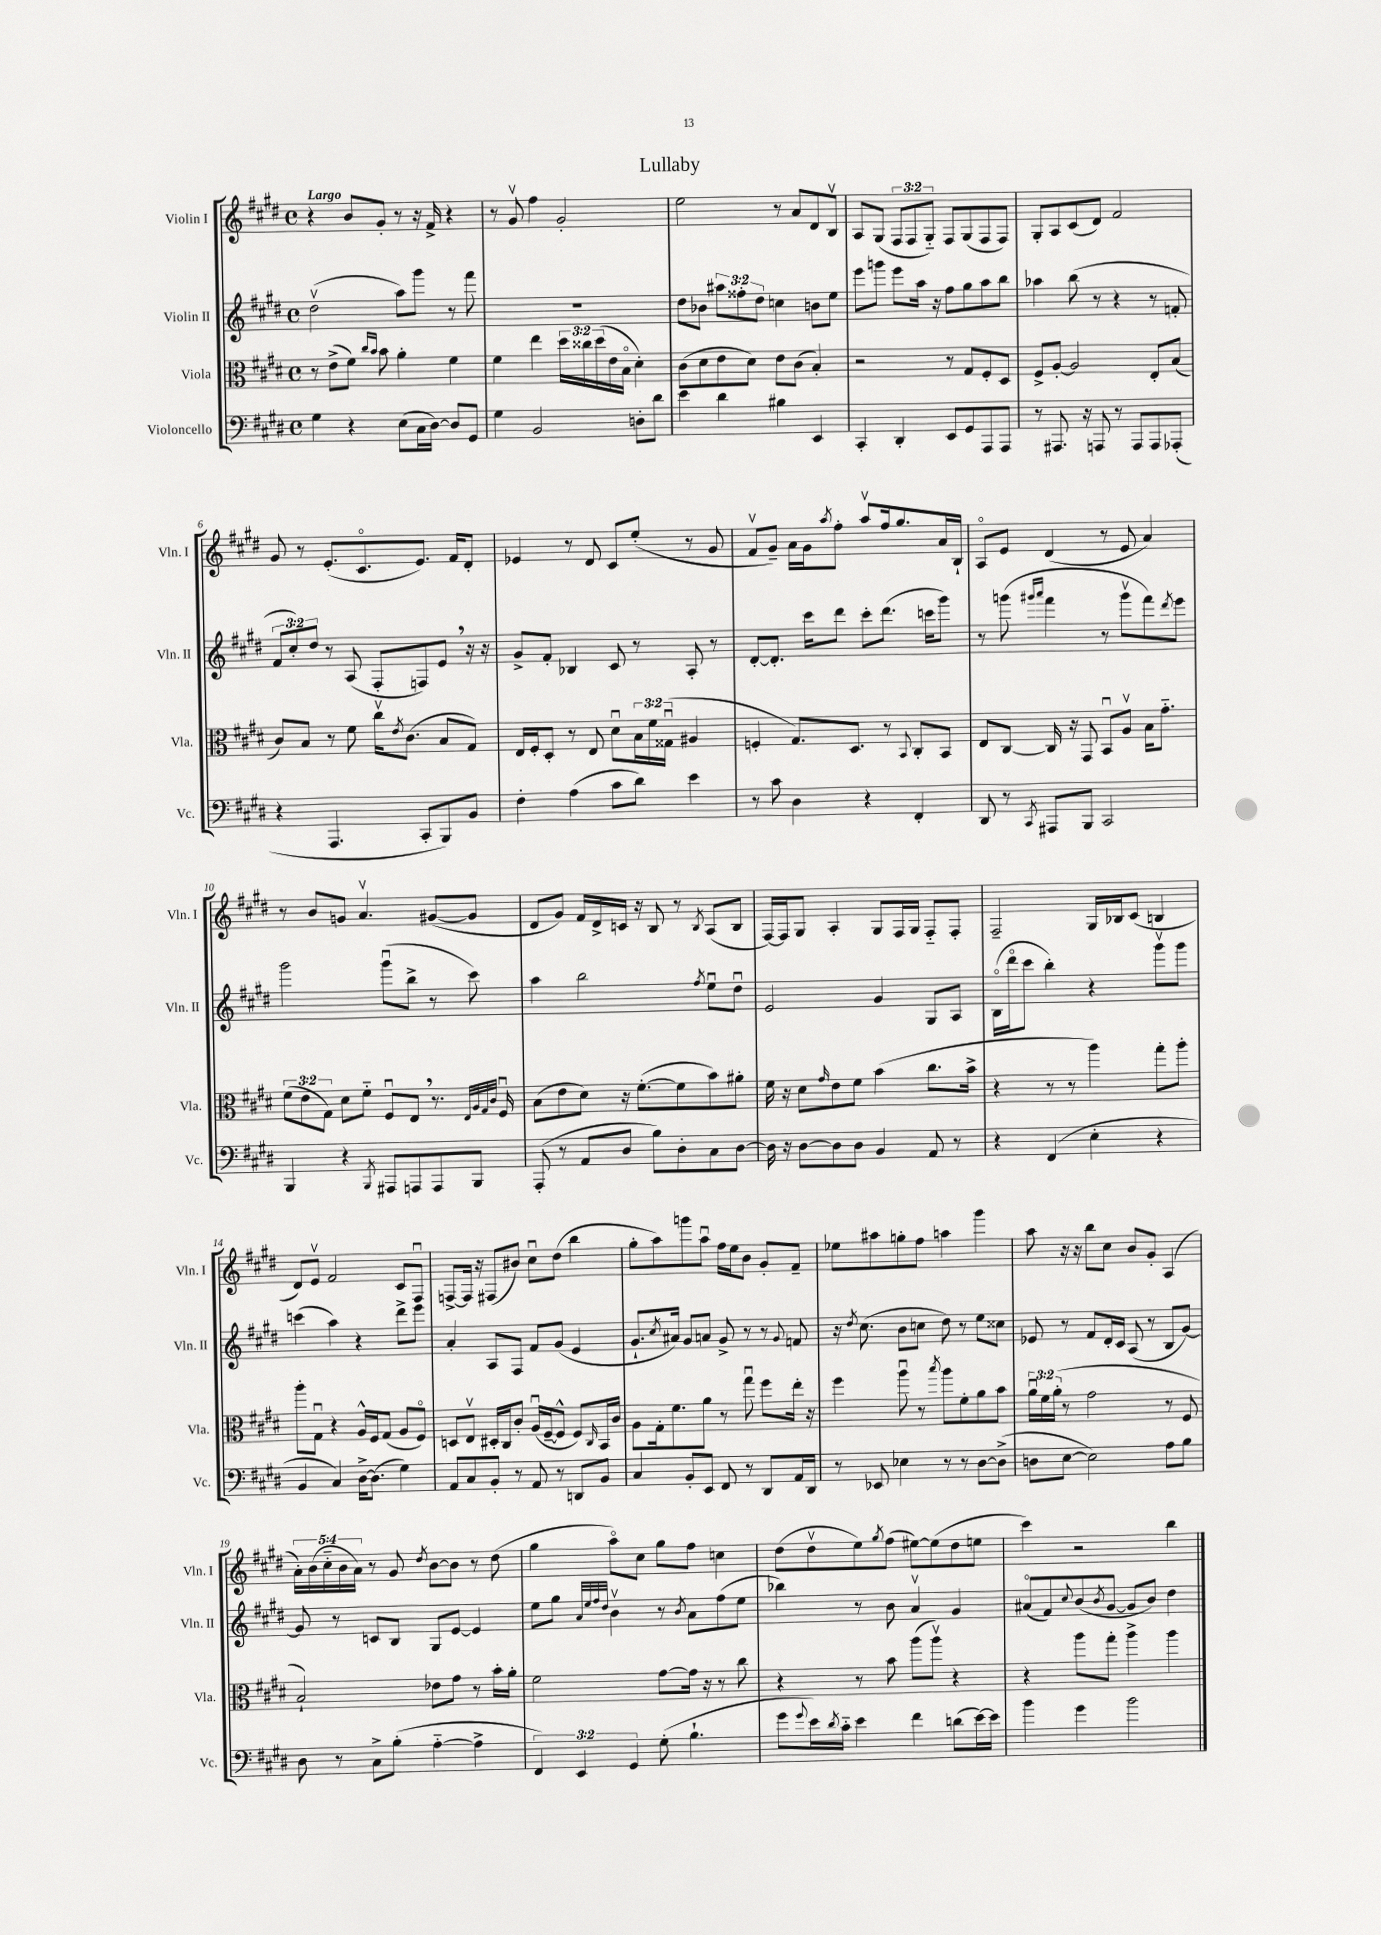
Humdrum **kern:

**kern	**kern	**kern	**kern
*staff4	*staff3	*staff2	*staff1
*clefF4	*clefC3	*clefG2	*clefG2
*k[f#c#g#d#]	*k[f#c#g#d#]	*k[f#c#g#d#]	*k[f#c#g#d#]
*M4/4	*M4/4	*M4/4	*M4/4
*met(c)	*met(c)	*met(c)	*met(c)
4G#	8r	(2dd#v	4r
.	(8e^	.	.
4r	8f#)	.	8b
.	16qqcc#	.	.
.	16qqb	.	.
.	8b	.	8g#'
(8E	4a'	8aa)	8r
16C#	.	8ggg#	16r
[16D#)	.	.	16f#^
8D#]	4f#	8r	4r
8GG#	.	8fff#	.
=	=	=	=
4G#	4f#	1r	8r
.	.	.	8g#v
2BB	4ee	.	4ff#
.	24dd#	.	2g#'
.	24cc##	.	.
.	(24dd#	.	.
.	16e	.	.
.	16Bo	.	.
8D'	4d#')	.	.
8d#	.	.	.
=	=	=	=
4e	(8c#	8dd#	2ee
.	8d#	8b-	.
4d#	8e	12aa#	.
.	.	12ff##'	.
.	8d#)	.	.
.	.	12dd#	.
4B#	8e	4cc	8r
.	(8c#	.	8a
4EE	4B')	8b	8d#
.	.	8ee	8Bv
=	=	=	=
4CC#'	2r	8eee	8A
.	.	8ggg	(8G#
4DD#'	.	8eee	12F#
.	.	.	12F#
.	.	16aa	.
.	.	.	12G#'~)
.	.	16r	.
8EE	8r	8ff#	8F#
8GG#	8G#	8gg#	(8G#
8AAA	8F#'	8aa	8F#
8AAA	8D#	8bb	8F#)
=	=	=	=
8r	8F#^	4aa-	8G#'
8.AAA#	[8A'	.	8A
.	2A]	(8bb	(8c#
16r	.	.	.
8AAA	.	8r	8d#)
8r	.	4r	2f#
8AAA	.	.	.
8AAA	8E'	8r	.
(8AAA-'	(8B	8f'	.
=	=	=	=
4r	8c#)	12f#	8g#
.	.	12cc#')	.
.	8B	.	8r
.	.	12dd#	.
4.AAA	8r	8r	(8.e'
.	8f#	(8A	.
.	.	.	8.c#o
.	16cc#v	8F#'	.
.	8qe	.	.
.	(8.c#	.	.
8CC#'	.	8F)	8.e)
8BBB)	8B	8e	.
.	.	.	16f#
8BB	8G#)	16r	8d#'
.	.	16r	.
=	=	=	=
4F#'	16E	8g#^	4e-
.	16F#'	.	.
.	8D#'	8f#'	.
(4A	8r	4B-	8r
.	8E	.	8d#
8c#	8d#u	8c#	8c#
8d#)	24B	8r	(8ee'
.	24f#	.	.
.	(24G##u	.	.
4e	4A#	8A'	8r
.	.	8r	8g#
=	=	=	=
8r	4F'	[8d#'	8f#v
8c#	.	8.d#']	8g#~)
4D#	8.G#)	.	16a
.	.	16ccc#	16g#
.	.	.	8qaa
.	.	8ddd#	8ff#'
.	8.D#	.	.
4r	.	8ccc#'	8aav
.	8r	(8.ddd#	16ff#
.	.	.	8.gg#
.	8qqBB	.	.
4FF#'	8C#'	.	.
.	.	16ccc	.
.	8BB	8ggg#)	16a
.	.	.	16B`
=	=	=	=
8DD#	8E	8r	8Ao
8r	[8C#	(8ggg	8e
.	.	16qqggg#	.
8qCC#	.	16qqaaa	.
8AAA#	16C#]	4fff#	(4d#
.	16r	.	.
8BBB	8GG#	.	.
2CC#	8BBu	8r	8r
.	8Av	8ggg#v	8e
.	16B	8fff#)	4a)
.	8.g#'~	.	.
.	.	8qddd#	.
.	.	8eee	.
=	=	=	=
4BBB	(12f#	2ggg#	8r
.	12e	.	.
.	.	.	8b
.	12G#)	.	.
4r	8d#	.	8g
.	8f#'~	.	4.av
8qBBB	.	.	.
8AAA#	8F#u	(8ggg#u	.
8AAA	8E	8bb^	.
8AAA	8.r	8r	([8g#
8BBB	.	8ccc#)	8g#]
.	32qqE	.	.
.	32qqA	.	.
.	32qqG#	.	.
.	32qqc#	.	.
.	16F#u	.	.
=	=	=	=
(8AAA'	(8B	4aa	8d#
8r	8e	.	8g#)
8AA	8d#)	2bb	16f#
.	.	.	16d#^
8D#	16r	.	16c
.	([8.f#'	.	16r
8B)	.	.	8B
8D#'	8f#]	.	8r
.	.	8qff#	8qB
8C#	8b)	8eeu	(8A
[8D#	8a#'	8dd#u	8B
=	=	=	=
16D#]	16f#	2e	[16F#)
16r	16r	.	16F#]
[8D#	8d#	.	8G#
.	16qqg#	.	.
8D#]	8e	.	4A'
8D#	8f#	.	.
4BB	(4b	4g#	8G#
.	.	.	16F#
.	.	.	16G#
8AA	8.cc#	8G#	8F#'~
8r	.	8A	8F#'
.	16b^	.	.
=	=	=	=
4r	4r	(16Bo	2F#~
.	.	16ddd#o	.
.	.	8ccc#	.
(4FF#	8r	4bb')	.
.	8r	.	.
4E'	4aa)	4r	16G#
.	.	.	16B-
.	.	.	(8c#
4r	8gg#'	8ggg#v	4B
.	8aa'	8ggg#	.
=	=	=	=
4BB	8aa'	(4ccc	8d#)
.	8G#u	.	8ev
4C#)	4r	4aa)	2f#
[16D#^	16A^^	4r	.
(8.D#]	16F#	.	.
.	(8G#	.	.
4G#)	8A	8ddd#^	8c#
.	8F#o)	8eee	8F#u
=	=	=	=
8AA	8D	4a'	[8F^
8C#	8Ev	.	16F]
.	.	.	16r
8BB'	16D#'	8A	(8F#
.	16C#	.	.
8r	8c#'	8F#	8b#)
8AA	(16Au	8f#	8cc#u
.	[16F#~	.	.
8r	8F#^^]	(8g#	(8dd#
8DD	8F#)	4e	4bb
.	16qqC#	.	.
8BB	16BB	.	.
.	16c#	.	.
=	=	=	=
4C#	8A	8.g#`	8gg#'
.	16G#'	.	8aa)
.	.	8qcc#	.
.	8.f#	16a#)	.
8BB'	.	8g#	8ggg
8EE	8a	8a	8aau
8FF#	8r	8g#^	16ff#
.	.	.	16ee
8r	8gg#u	8r	8b
8DD#	8ff#	8r	8g#'
.	.	8qqg#	.
16AA	16ee'	8f	8f#~
16DD#	16r	.	.
=	=	=	=
8r	4ff#	16r	8ee-
.	.	8qdd#	.
.	.	(8.cc#	.
8EE-	.	.	8aa#
4E-	8aau	8b	8gg'
.	8r	8cc	8ff#
.	8qbb	.	.
8r	8aa	8dd#)	4aa
8r	8f#'	8r	.
[8D#	8a	8ee	4ggg#
(8D#^]	8b	8cc##	.
=	=	=	=
8D	24au	8e-	8aa
.	24f#	.	.
.	(24a'	.	.
[8E	8r	8r	16r
.	.	.	16r
2E])	2g#	8f#	8bb
.	.	16d#'	8cc#
.	.	16c#	.
.	.	(8A	8b
.	.	8r	8g#'
8A	8r	8B	(4A
8B	8F#	[8g#)	.
=	=	=	=
8D#	2B`)	8g#]	20a')
.	.	.	(20b
.	.	.	20cc#'~
8r	.	8r	.
.	.	.	20b
.	.	.	20a)
8C#^	.	8c	8r
(8B'	.	8B	8g#
.	.	.	8qdd#
[4A'~	8e-	8G#	[8b
.	8g#	[8e	8b]
4A^]	8r	4e]	8r
.	16b'	.	(8dd#
.	16a'	.	.
=	=	=	=
6FF#)	2f#	8ee	4gg#
.	.	8gg#	.
6EE	.	.	.
.	.	32qqa	.
.	.	32qqee	.
.	.	32qqff#	.
.	.	32qqdd#	.
.	.	4bv	8aao)
6GG#	.	.	.
.	.	.	8cc#
(8G#'	[8g#	8r	8gg#
.	.	8qb	.
4.B`	16g#]	8a	8ff#
.	16r	.	.
.	8r	(8ff#	4cc
.	8cc#	8ee	.
=	=	=	=
8g#	4r	4bb-)	(8dd#
8qqg#	.	.	.
16e)	.	.	8dd#v
8qd#	.	.	.
16c#'~	.	.	.
4e	8r	8r	8ee)
.	.	.	8qgg#
.	8b	8b	(8ff#
4f#	(8aa	4av	[8ee#)
.	8aav)	.	(8ee#]
(8d	4r	4g#	8dd#
[16e)	.	.	8ee
16e]	.	.	.
=	=	=	=
4b	4r	(8a#o	4ccc#)
.	.	8f#)	.
.	.	8qqcc#	.
4g#	8aa	(8b	2r
.	.	8qb	.
.	8gg#'	[8g#	.
2b	4aa^	8g#]	.
.	.	8b)	.
.	4aa	4dd#	4bb
==	==	==	==
*-	*-	*-	*-
